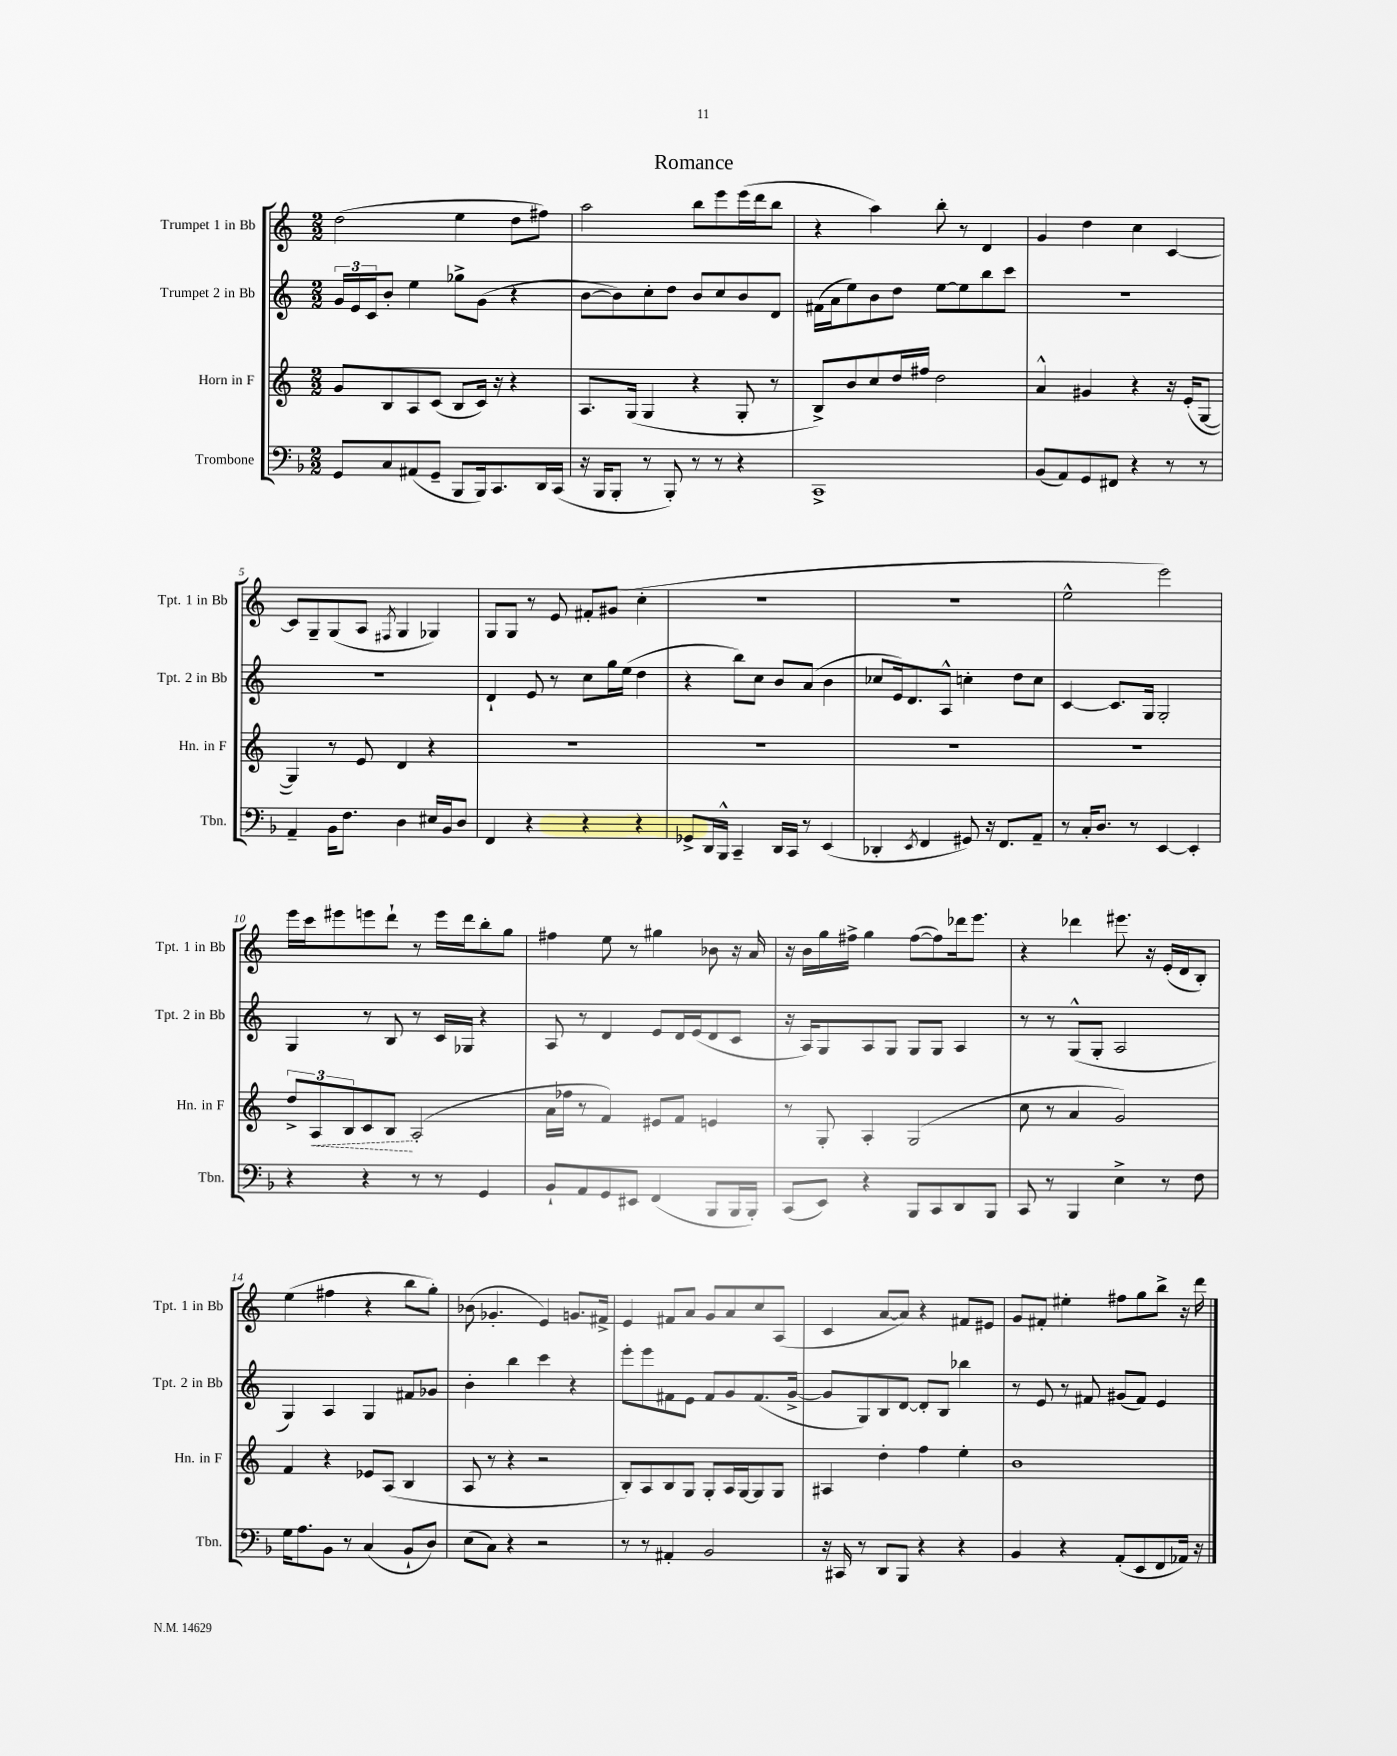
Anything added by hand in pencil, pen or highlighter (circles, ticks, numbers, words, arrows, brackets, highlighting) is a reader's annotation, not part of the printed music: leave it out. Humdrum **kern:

**kern	**kern	**dynam	**kern	**kern
*part4	*part3	*part3	*part2	*part1
*staff4	*staff3	*staff3	*staff2	*staff1
*I"Trombone	*I"Horn in F	*	*I"Trumpet 2 in Bb	*I"Trumpet 1 in Bb
*I'Tbn.	*I'Hn. in F	*	*I'Tpt. 2 in Bb	*I'Tpt. 1 in Bb
*clefF4	*clefG2	*	*clefG2	*clefG2
*k[b-]	*k[]	*	*k[]	*k[]
*M2/2	*M2/2	*	*M2/2	*M2/2
=1	=1	=1	=1	=1
8GG/L	8g/L	.	24g/LL	(2dd\
.	.	.	24e/	.
.	.	.	24c/J	.
8C/	8B/	.	8b'/J	.
(8AA#X/	8A/	.	4ee\	.
8GG~/J	(8c/J	.	.	.
8BBB-/L	8B/L	.	8gg-X^\L	4ee\
16BBB-/k)	16c/Jk)	.	(8g\J	.
8.CC/	16r	.	.	.
.	4r	.	4r	8dd\L
16DD/L	.	.	.	8ff#X\J)
(16CC/JJ	.	.	.	.
=2	=2	=2	=2	=2
16r	8.A/L	.	[8b\L	2aa\
16BBB-/KL	.	.	.	.
8BBB-'/J	.	.	8b\])	.
.	(16G/Jk	.	.	.
8r	4G/	.	8cc'\	.
8BBB-'/)	.	.	8dd\J	.
8r	4r	.	8b/L	8bb\L
8r	.	.	8cc/	8eee\
4r	8G'/	.	8b/	(16eee\L
.	.	.	.	16ddd\J
.	8r	.	8d/J	8bb\J
=3	=3	=3	=3	=3
1CC^	8B^/L)	.	(16f#X\LL	4r
.	.	.	16a\J	.
.	8b/	.	8ee\)	.
.	8cc/	.	8b\	4aa\)
.	16dd/L	.	8dd\J	.
.	16ff#X/JJ	.	.	.
.	2dd\	.	[8ee\L	8bb'\
.	.	.	8ee\]	8r
.	.	.	8bb\	4d/
.	.	.	8ccc\J	.
=4	=4	=4	=4	=4
(8BB-/L	4a^^/	.	1r	4g/
8AA/)	.	.	.	.
8GG/	4g#X/	.	.	4dd\
8FF#X/J	.	.	.	.
4r	4r	.	.	4cc\
8r	16r	.	.	[4c/
.	(16e'/KL	.	.	.
8r	[8G/J	.	.	.
!!LO:LB:g=z
=5	=5	=5	=5	=5
4AA~/	4G/])	.	1r	8c/L]
.	.	.	.	8G~/
16BB-\KL	8r	.	.	(8G/
8.F\J	.	.	.	.
.	8e/	.	.	8A/J
.	.	.	.	8qF#X/
4D\	4d/	.	.	4G/
16E#X/LL	4r	.	.	4G-X/)
16BB-/J	.	.	.	.
8D/J	.	.	.	.
=6	=6	=6	=6	=6
4FF/	1r	.	4d`/	8G/L
.	.	.	.	8G/J
4r	.	.	8e/	8r
.	.	.	8r	8e/
4r	.	.	8cc\L	8f#X'/L
.	.	.	16gg\L	(8g#X/J
.	.	.	(16ee\JJ	.
4r	.	.	4dd\	4cc'\
=7	=7	=7	=7	=7
8GG-X^/L	1r	.	4r	1r
16DD/L	.	.	.	.
16BBB-^^/JJ	.	.	.	.
4CC~/	.	.	8bb\L)	.
.	.	.	8cc\J	.
16DD/LL	.	.	8b/L	.
16CC/JJ	.	.	.	.
8r	.	.	(8a/J	.
(4EE/	.	.	4b\	.
=8	=8	=8	=8	=8
4DD-X'/	1r	.	8cc-X/L	1r
.	.	.	16e/k)	.
.	.	.	8.d/	.
8qEE/	.	.	.	.
4FF/	.	.	.	.
.	.	.	8A^^/J	.
8GG#X/)	.	.	4ccn'\	.
16r	.	.	.	.
8.FF/L	.	.	.	.
.	.	.	8dd\L	.
8AA~/J	.	.	8cc\J	.
=9	=9	=9	=9	=9
8r	1r	.	[4c/	2ee^^\
16C'/KL	.	.	.	.
8.D/J	.	.	.	.
.	.	.	8.c/L]	.
8r	.	.	.	.
.	.	.	16G/Jk	.
[4EE/	.	.	2G'/	2eee\)
4EE'/]	.	.	.	.
!!LO:LB:g=z
=10	=10	=10	=10	=10
4r	12dd^/L	.	4G/	16eee\LL
.	.	.	.	16ccc\J
!	!	!LO:HP:b	!	!
.	12A/	<	.	.
.	.	.	.	8eee#X\
.	12B/	.	.	.
4r	8c/	.	8r	8eeen\
.	8B/J	.	8B/	8ddd`\J
8r	(2A'/	[	8r	8r
8r	.	.	16c/LL	16eee\LL
.	.	.	16G-X/JJ	16ddd\J
4GG/	.	.	4r	8bb'\
.	.	.	.	8gg\J
=11	=11	=11	=11	=11
8BB-`/L	16a\LL	.	8A/	4ff#X\
.	16ff-X\JJ	.	.	.
8AA/	8r	.	8r	.
8GG/	4f/)	.	4d/	8ee\
8EE#X/J	.	.	.	8r
(4FF/	8e#X/L	.	8e/L	4gg#X\
.	8f/J	.	16d/L	.
.	.	.	(16e/J	.
8BBB-/L	4en/	.	8d/	8b-X\
16BBB-/L	.	.	8c/J	16r
16BBB-'/JJ)	.	.	.	16a/
=12	=12	=12	=12	=12
(8CC/L	8r	.	16r	16r
.	.	.	16A/KL)	16b\LL
8EE/J)	8G'/	.	8G/	16gg\
.	.	.	.	16ff#X^\JJ
4r	4A'/	.	8A/	4gg\
.	.	.	8G/J	.
8BBB-/L	(2G/	.	8G/L	([8ff#\L
8CC/	.	.	8G/J	8ff#\])
8DD/	.	.	4A/	16ddd-X\k
.	.	.	.	8.eee\J
8BBB-/J	.	.	.	.
=13	=13	=13	=13	=13
8CC/	8cc\	.	8r	4r
8r	8r	.	8r	.
4BBB-/	4a/	.	(8G^^/L	4ddd-X\
.	.	.	8G'/J	.
4E^\	2g/)	.	2A/	8.eee#X\
.	.	.	.	16r
8r	.	.	.	(16e'/LL
.	.	.	.	16d/J
8F\	.	.	.	8B'/J)
!!LO:LB:g=z
=14	=14	=14	=14	=14
16G\KL	4f/	.	4G/)	(4ee\
8.A\	.	.	.	.
8BB-\J	4r	.	4A/	4ff#X\
8r	.	.	.	.
(4C/	8e-X/L	.	4G/	4r
.	(8A/J	.	.	.
8BB-`/L	4B/	.	8f#X/L	8bb\L
8D/J)	.	.	8g-X/J	8gg'\J)
=15	=15	=15	=15	=15
(8E\L	8A/	.	4b'\	(8b-X\
8C\J)	8r	.	.	4.g-X'/
4r	4r	.	4bb\	.
2r	2r	.	4ccc\	4e/)
.	.	.	4r	8.gn/L
.	.	.	.	16f#X^/Jk
=16	=16	=16	=16	=16
8r	8B'/L)	.	8eee'\L	4e/
8r	8A/	.	8eee\	.
4AA#X'/	8B/	.	8f#X\	8f#X/L
.	8G/J	.	8e\J	8a/J
2BB-/	8G'/L	.	8f#/L	8g/L
.	16A/L	.	8g/	8a/
.	[16G/J	.	.	.
.	8G/]	.	(8.f#/	8cc/
.	8G/J	.	.	(8A/J
.	.	.	[16g^/Jk	.
=17	=17	=17	=17	=17
16r	4A#X/	.	8g/L]	4c/
16CC#X/	.	.	.	.
8r	.	.	8G/)	.
8DD/L	4dd'\	.	8B/	[8a/L
8BBB-/J	.	.	[8d/J	8a/J])
4r	4ff\	.	8d'/L]	4r
.	.	.	8B/J	.
4r	4ee'\	.	4bb-X\	8f#X/L
.	.	.	.	8e#X/J
=18	=18	=18	=18	=18
4BB-/	1b	.	8r	8g/L
.	.	.	8e/	8f#X'/J
4r	.	.	8r	4ee#X'\
.	.	.	8f#X/	.
(8AA'/L	.	.	(8g#X/L	8ff#X\L
8EE/	.	.	8f#/J)	8gg\
8FF/	.	.	4e/	8bb^\J
16AA-X/Jk)	.	.	.	16r
16r	.	.	.	16ddd\
==	==	==	==	==
*-	*-	*-	*-	*-
